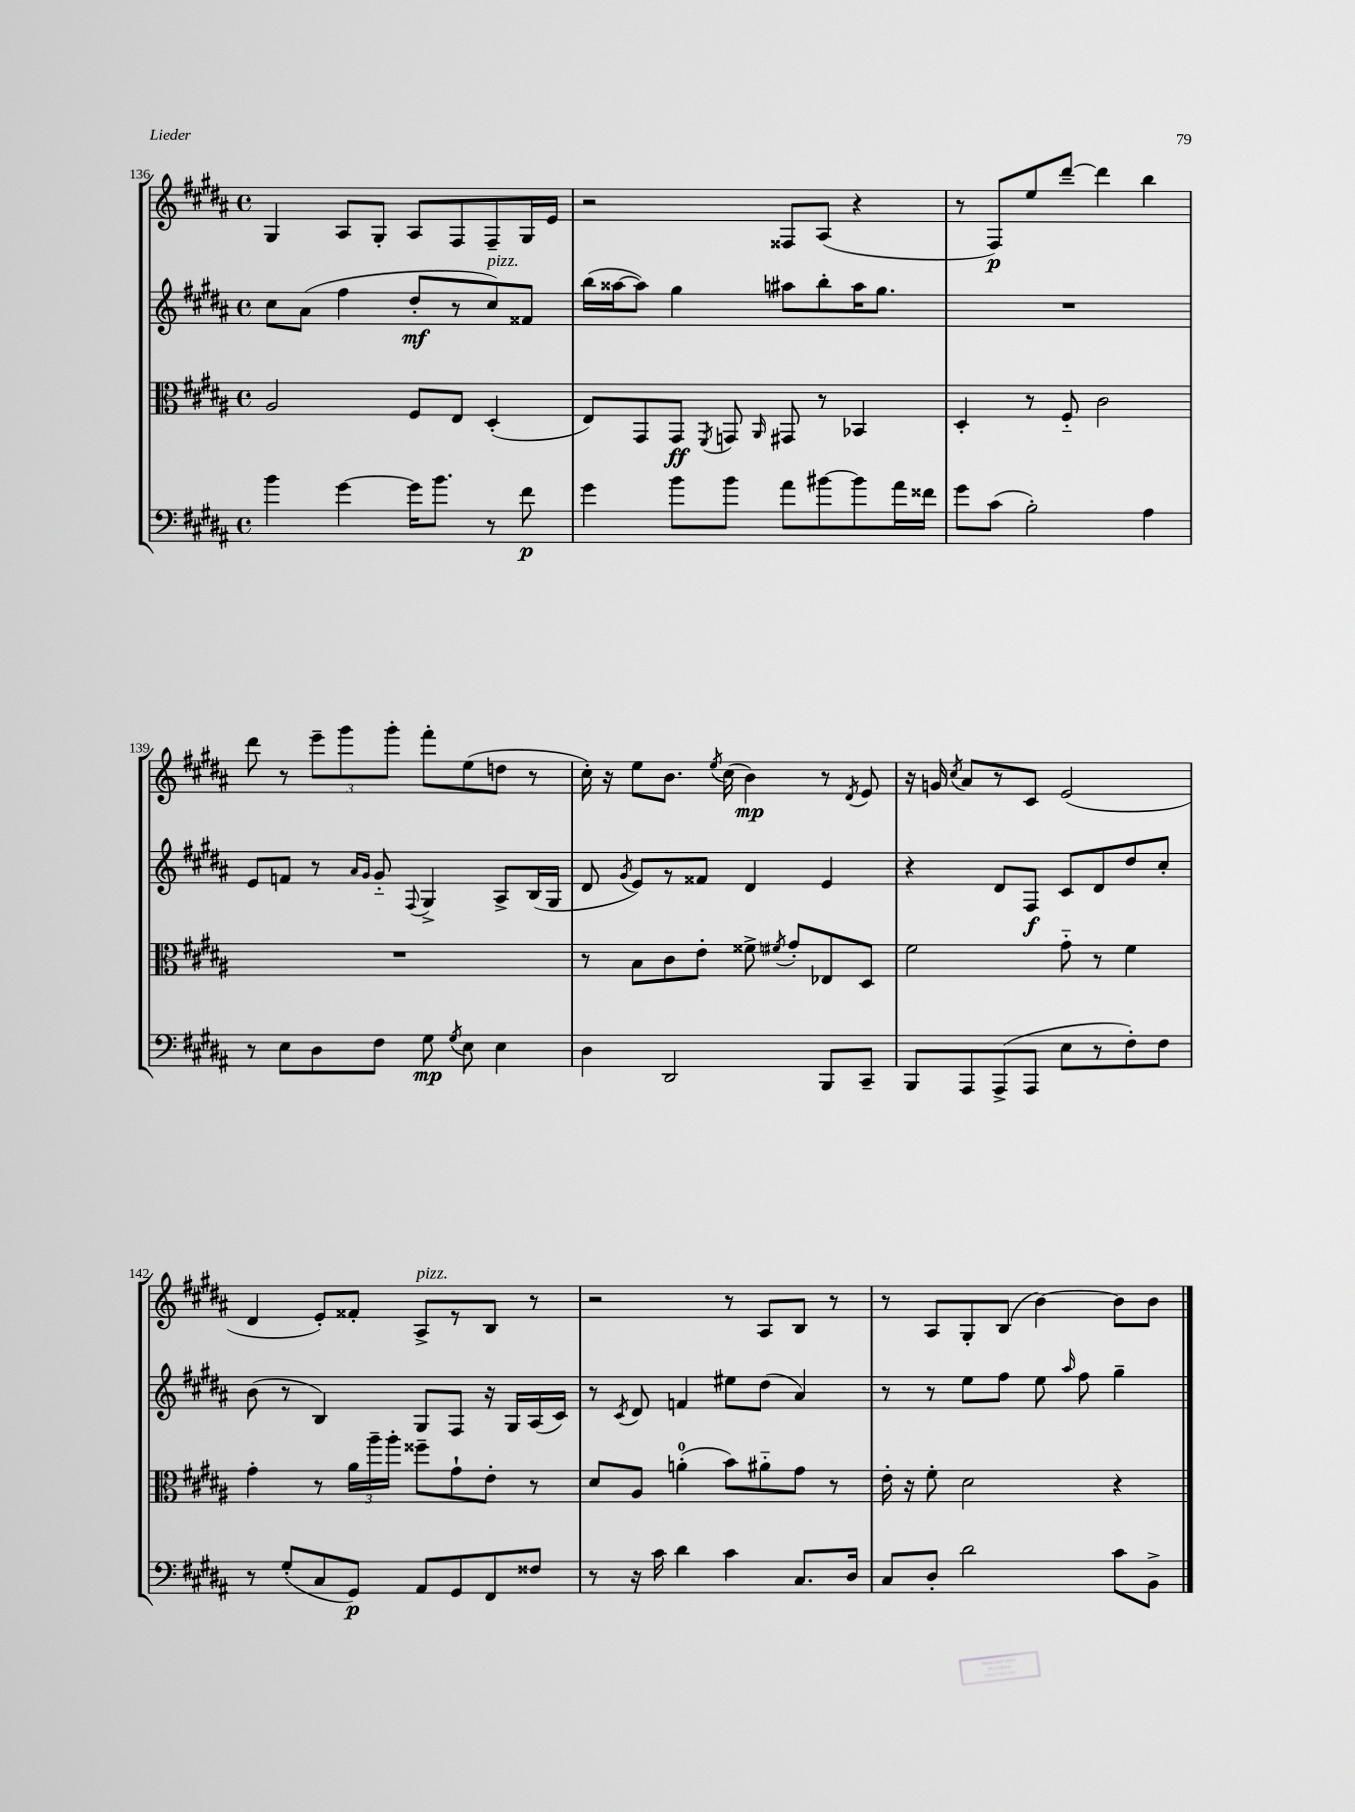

**kern	**kern	**kern	**kern
*staff4	*staff3	*staff2	*staff1
*clefF4	*clefC3	*clefG2	*clefG2
*k[f#c#g#d#a#]	*k[f#c#g#d#a#]	*k[f#c#g#d#a#]	*k[f#c#g#d#a#]
*M4/4	*M4/4	*M4/4	*M4/4
*met(c)	*met(c)	*met(c)	*met(c)
4b\	2A#/	8cc#\L	4G#/
.	.	(8a#\J	.
[4g#\	.	4ff#\	8A#/L
.	.	.	8G#'/J
16g#\]LK	8F#/L	8dd#'/L	8A#/L
8.b\J	.	.	.
.	8E/J	8r	8F#/
8r	(4D#'/	8cc#/)	8F#~/
8f#\	.	8f##/J	16G#/L
.	.	.	16e/JJ
=	=	=	=
4g#\	8E/L)	(16bb\LL	2r
.	.	[16aa##\J	.
.	8GG#/	8aa##\]J)	.
8b\L	8GG#/J	4gg#\	.
.	8qFF#/	.	.
8b\J	8GG/	.	.
.	16qqAA#/	.	.
8a#\L	8GG#/	8aa#\L	8F##/L
[8b#\	8r	8bb'\	(8A#/J
8b#\]	4BB-/	16aa#\K	4r
.	.	8.gg#\J	.
16a#\L	.	.	.
16f##\JJ	.	.	.
=	=	=	=
8g#\L	4D#'/	1r	8r
(8c#\J	.	.	8F#/L)
2B'\)	8r	.	8ee/
.	8F#'~/	.	[8ddd#~/J
.	2c#\	.	4ddd#\]
4A#\	.	.	4bb\
=	=	=	=
8r	1r	8e/L	8ddd#\
8E\L	.	8f/J	8r
8D#\	.	8r	12eee~\L
.	.	.	12ggg#\
.	.	16qqa#/LL	.
.	.	16qqg#/JJ	.
8F#\J	.	8g#'~/	.
.	.	.	12ggg#'\J
.	.	8qqF#/	.
8G#\	.	4G#^/	8fff#'\L
8qG#/	.	.	.
8E\	.	.	(8ee\
4E\	.	8A#^/L	8dd\J
.	.	(16B/L	8r
.	.	16G#/JJ	.
=	=	=	=
4D#\	8r	8d#/	16cc#'\)
.	.	.	16r
.	.	8qg#/	.
.	8B\L	8e/L)	8ee\L
2DD#/	8c#\	8r	8.b\J
.	8e'\J	8f##/J	.
.	.	.	8qee/
.	.	.	(16cc#\
.	8f##^\	4d#/	4b\)
.	8qf#/	.	.
.	8g#'/L	.	.
8BBB/L	8E-/	4e/	8r
.	.	.	8qd#/
8CC#~/J	8D#/J	.	8e/
=	=	=	=
8BBB/L	2f#\	4r	16r
.	.	.	16g/
.	.	.	8qcc#/
8AAA#/	.	.	8a#/L
(8AAA#^/	.	8d#/L	8r
8AAA#/J	.	8F#/J	8c#/J
8E\L	8g#'~\	8c#/L	(2e/
8r	8r	8d#/	.
8F#'\)	4f#\	8dd#/	.
8F#\J	.	8cc#'/J	.
=	=	=	=
8r	4g#'\	(8b\	4d#/
(8G#'/L	.	8r	.
8C#/	8r	4B/)	8e'/L)
8GG#/J)	24a#\LL	.	8f##'/J
.	24aa#~\	.	.
.	24aa#'\JJ	.	.
8AA#/L	8ff##~\L	8G#/L	8A#^/L
8GG#/	8g#`\	8F#/J	8r
8FF#/	8e'\J	16r	8B/J
.	.	16G#/LL	.
8F##/J	8r	(16A#/	8r
.	.	16c#/JJ)	.
=	=	=	=
8r	8d#/L	8r	2r
.	.	8qc#/	.
16r	8A#/J	8d#/	.
16c#\	.	.	.
4d#\	(4a'\	4f/	.
4c#\	8b\L)	8ee#\L	8r
.	8a#'~\	(8dd#\J	8A#/L
8.C#/L	8g#\J	4a#/)	8B/J
.	8r	.	8r
16D#/Jk	.	.	.
=	=	=	=
8C#/L	16e'\	8r	8r
.	16r	.	.
8D#'/J	8f#'\	8r	8A#/L
2d#\	2d#\	8ee\L	8G#'/
.	.	8ff#\J	(8B/J
.	.	8ee\	[4b\)
.	.	16qqaa#/	.
.	.	8ff#\	.
8c#\L	4r	4gg#~\	8b\]L
8BB^\J	.	.	8b\J
==	==	==	==
*-	*-	*-	*-
